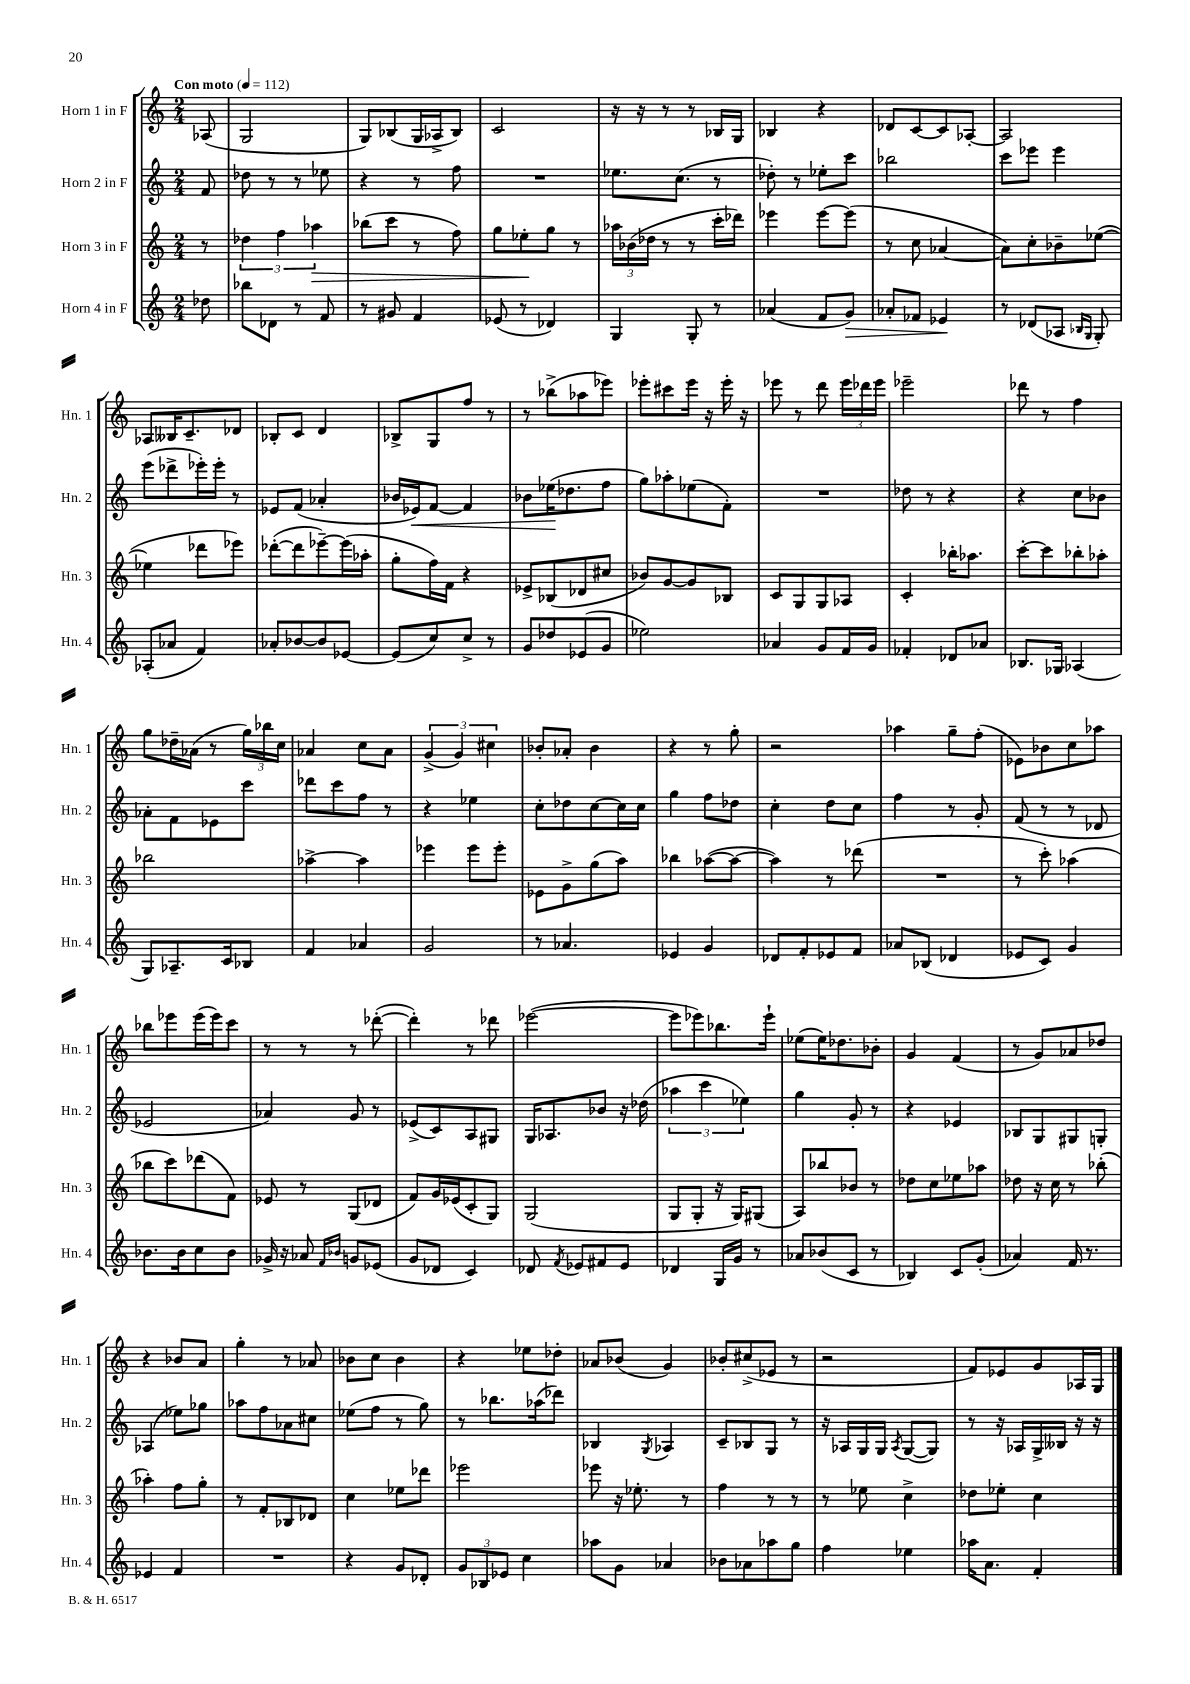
<<
\new StaffGroup <<
\new Staff = "s0" \with { instrumentName = "Horn 1 in F" shortInstrumentName = "Hn. 1" } {
    \clef treble \key c \major \numericTimeSignature \time 2/4 \partial 8 \tempo "Con moto" 4 = 112
    \autoBeamOff aes8( |
    g2 |
    g8[) bes8( g16 aes16-> bes8]) |
    c'2 |
    r16 r16 r8 r8 bes16[ g16] |
    bes4 r4 |
    des'8[ c'8~ c'8 aes8]~-. |
    aes2 |
    aes8[ beses16 c'8.-- des'8] |
    bes8[-. c'8] d'4 |
    bes8[-> g8 f''8] r8 |
    r8 bes''8[->( aes''8 ees'''8]) |
    ees'''8[-. cis'''8 ees'''16] r16 ees'''16-. r16 |
    ees'''8 r8 d'''8 \tuplet 3/2 { ees'''16[ des'''16 ees'''16] } |
    ees'''2-- |
    des'''8 r8 f''4 |
    g''8[ des''16-- aes'16]( r8 \tuplet 3/2 { g''16[) bes''16 c''16] } |
    aes'4 c''8[ aes'8] |
    \tuplet 3/2 { g'4->( g'4) cis''4 } |
    bes'8[-. aes'8]-. bes'4 |
    r4 r8 g''8-. |
    r2 |
    aes''4 g''8[-- f''8]-.( |
    ees'8[) bes'8 c''8 aes''8] |
    bes''8[ ees'''8 ees'''16( ees'''16) c'''8] |
    r8 r8 r8 des'''8~-.( |
    des'''4-.) r8 des'''8 |
    ees'''2~( |
    ees'''8[ ees'''8) bes''8. ees'''16]-! |
    ees''8[( ees''16) des''8. bes'8]-. |
    g'4 f'4( |
    r8 g'8[) aes'8 des''8] |
    r4 bes'8[ a'8] |
    g''4-. r8 aes'8 |
    bes'8[ c''8] bes'4 |
    r4 ees''8[ des''8]-. |
    aes'8[ bes'8]( g'4) |
    bes'8[-. cis''8->( ees'8] r8 |
    r2 |
    f'8[) ees'8 g'8 aes16 g16] \bar "|." |
}
\new Staff = "s1" \with { instrumentName = "Horn 2 in F" shortInstrumentName = "Hn. 2" } {
    \clef treble \key c \major \numericTimeSignature \time 2/4 \partial 8
    \autoBeamOff f'8 |
    des''8 r8 r8 ees''8 |
    r4 r8 f''8 |
    R2 |
    ees''8.[ c''8.]( r8 |
    des''8-.) r8 ees''8[-. c'''8] |
    bes''2 |
    c'''8[ ees'''8] ees'''4 |
    e'''8[( des'''8-> ees'''16-.) ees'''16]-. r8 |
    ees'8[ f'8]( aes'4-. |
    bes'16[ ees'16\<) f'8]~ f'4 |
    bes'8[ ees''16\!( des''8. f''8] |
    g''8[) aes''8-. ees''8( f'8]-.) |
    R2 |
    des''8 r8 r4 |
    r4 c''8[ bes'8] |
    aes'8[-. f'8 ees'8 c'''8] |
    des'''8[ c'''8 f''8] r8 |
    r4 ees''4 |
    c''8[-. des''8 c''8~ c''16 c''16] |
    g''4 f''8[ des''8] |
    c''4-. d''8[ c''8] |
    f''4 r8 g'8-. |
    f'8( r8 r8 des'8 |
    ees'2 |
    aes'4) g'8 r8 |
    ees'8[->( c'8) a8 gis8] |
    g16[ aes8. bes'8] r16 des''16( |
    \tuplet 3/2 { aes''4 c'''4 ees''4) } |
    g''4 g'8-. r8 |
    r4 ees'4 |
    bes8[ g8 gis8 g8]-. |
    aes4( ees''8[) ges''8] |
    aes''8[ f''8 aes'8 cis''8] |
    ees''8[( f''8] r8 g''8) |
    r8 bes''8.[ aes''16( des'''8]) |
    bes4 \acciaccatura { g8 } aes4 |
    c'8[-- bes8 g8] r8 |
    r16 aes16[ g16 g16] \acciaccatura { aes8 } g8[~( g8]) |
    r8 r16 aes16[ g16-> beses16] r16 r16 \bar "|." |
}
\new Staff = "s2" \with { instrumentName = "Horn 3 in F" shortInstrumentName = "Hn. 3" } {
    \clef treble \key c \major \numericTimeSignature \time 2/4 \partial 8
    \autoBeamOff r8 |
    \tuplet 3/2 { des''4 f''4 aes''4\> } |
    bes''8[( c'''8] r8 f''8) |
    g''8[ ees''8-.\! g''8] r8 |
    \tuplet 3/2 { aes''16[ bes'16( des''16] } r8 r8 c'''16[-. des'''16]) |
    ees'''4 ees'''8[~ ees'''8]( |
    r8 c''8 aes'4~ |
    aes'8[) c''8-. bes'8-- ees''8]~( |
    ees''4 des'''8[ ees'''8]) |
    des'''8[~-.( des'''8 ees'''8~--) ees'''16( aes''16]-. |
    g''8[-. f''16) f'16] r4 |
    ees'8[-> bes8( des'8 cis''8] |
    bes'8[) g'8~ g'8 bes8] |
    c'8[ g8 g8 aes8] |
    c'4-. bes''16[-. aes''8.] |
    c'''8[~-. c'''8 bes''8-. aes''8]-. |
    bes''2 |
    aes''4~-> aes''4 |
    ees'''4 ees'''8[ ees'''8]-. |
    ees'8[ g'8-> g''8( a''8]) |
    bes''4 aes''8[~( aes''8]~ |
    aes''4) r8 des'''8( |
    R2 |
    r8 c'''8-.) aes''4( |
    bes''8[ c'''8) des'''8( f'8]) |
    ees'8 r8 g8[( des'8] |
    f'8[) g'16 ees'16( c'8-. g8]) |
    g2( |
    g8[ g8]-. r16 g16[) gis8]( |
    a8[) bes''8 bes'8] r8 |
    des''8[ c''8 ees''8 aes''8] |
    des''8 r16 c''16 r8 bes''8-.( |
    aes''4-.) f''8[ g''8]-. |
    r8 f'8[-. bes8 des'8] |
    c''4 ees''8[ des'''8] |
    ees'''2 |
    ees'''8 r16 ees''8.-. r8 |
    f''4 r8 r8 |
    r8 ees''8 c''4-> |
    des''8[ ees''8]-. c''4 \bar "|." |
}
\new Staff = "s3" \with { instrumentName = "Horn 4 in F" shortInstrumentName = "Hn. 4" } {
    \clef treble \key c \major \numericTimeSignature \time 2/4 \partial 8
    \autoBeamOff des''8 |
    bes''8[ des'8] r8 f'8 |
    r8 gis'8 f'4 |
    ees'8( r8 des'4) |
    g4 g8-. r8 |
    aes'4( f'8[ g'8]\>) |
    aes'8[-. fes'8] ees'4\! |
    r8 des'8[( aes8] \grace { bes16[ g16] } g8-.) |
    aes8[-.( aes'8] f'4) |
    aes'8[-. bes'8~ bes'8 ees'8]~ |
    ees'8[( c''8) c''8]-> r8 |
    g'8[ des''8 ees'8( g'8] |
    ees''2) |
    aes'4 g'8[ f'16 g'16] |
    fes'4-. des'8[ aes'8] |
    bes8.[ ges16] aes4( |
    g8[) aes8.-- c'16 bes8] |
    f'4 aes'4 |
    g'2 |
    r8 aes'4. |
    ees'4 g'4 |
    des'8[ f'8-. ees'8 f'8] |
    aes'8[ bes8]( des'4 |
    ees'8[ c'8]) g'4 |
    bes'8.[ bes'16 c''8 bes'8] |
    ges'16-> r16 aes'8 \grace { f'16[ bes'16] } g'8[ ees'8]( |
    g'8[ des'8] c'4) |
    des'8 \acciaccatura { f'8 } ees'8[ fis'8 ees'8] |
    des'4 g16[ g'16] r8 |
    aes'8[ bes'8( c'8] r8 |
    bes4) c'8[ g'8]-.( |
    aes'4) f'16 r8. |
    ees'4 f'4 |
    R2 |
    r4 g'8[ des'8]-. |
    \tuplet 3/2 { g'8[ bes8 ees'8] } c''4 |
    aes''8[ g'8] aes'4 |
    bes'8[ aes'8 aes''8 g''8] |
    f''4 ees''4 |
    aes''16[ a'8.] f'4-. \bar "|." |
}
>>
>>
\layout { \context { \Score \remove "Bar_number_engraver" } }
